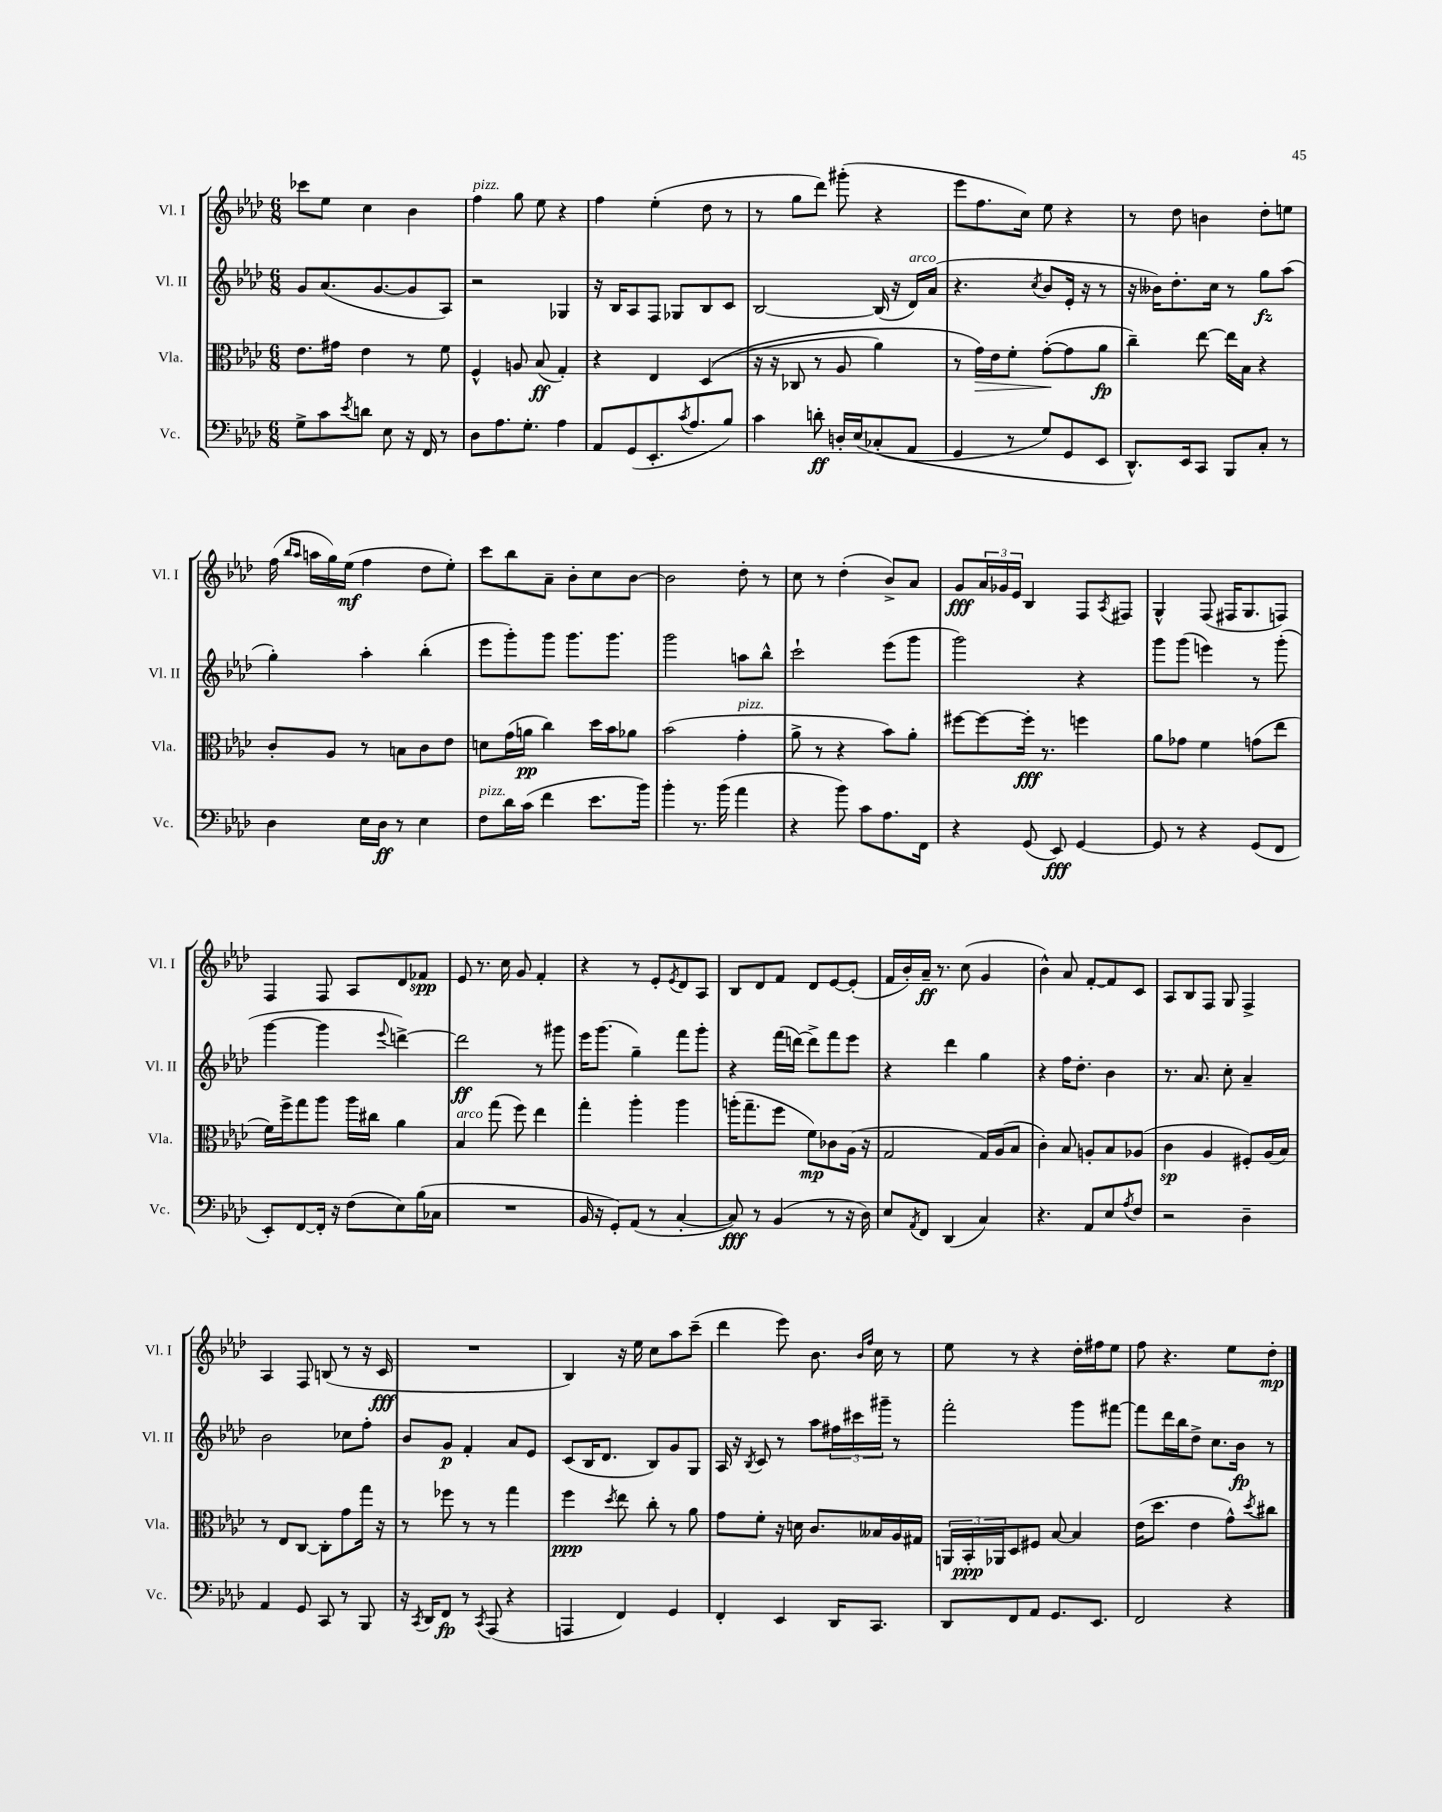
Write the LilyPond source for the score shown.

<<
\new StaffGroup <<
\new Staff = "s0" \with { instrumentName = "Vl. I" shortInstrumentName = "Vl. I" } {
    \clef treble \key aes \major \numericTimeSignature \time 6/8
    ces'''8 ees''8 c''4 bes'4 |
    f''4^\markup { \italic "pizz." } g''8 ees''8 r4 |
    f''4 ees''4-.( des''8 r8 |
    r8 g''8 des'''8) gis'''8-.( r4 |
    ees'''8 f''8. c''16) ees''8 r4 |
    r8 des''8 b'4 des''8-. e''8 |
    f''16( \grace { bes''16 aes''16 } a''16 g''16) ees''16\mf( f''4 des''8 ees''8-.) |
    c'''8 bes''8 aes'8-- bes'8-. c''8 bes'8~ |
    bes'2 des''8-. r8 |
    c''8 r8 des''4-.( bes'8->) aes'8 |
    g'8\fff \tuplet 3/2 { aes'16 ges'16 ees'16 } bes4 f8 \acciaccatura { aes8 } fis8 |
    g4-^ f8( fis16 g8. f8) |
    f4 f8 aes8 des'8 fes'8\spp |
    ees'8 r8. c''16 g'8 f'4-. |
    r4 r8 ees'8-. \acciaccatura { ees'8 } des'8 aes8 |
    bes8 des'8 f'8 des'8 ees'8~ ees'8-.( |
    f'16 bes'16-.) aes'16--\ff r8. c''8( g'4 |
    bes'4-^) aes'8 f'8~-. f'8 c'8 |
    aes8 bes8 f8 g8 f4-> |
    aes4 f8 b8( r8 r16 c'16\fff |
    R2. |
    bes4) r16 ees''16 c''8 aes''8 c'''8--( |
    des'''4 ees'''8) bes'8. \grace { bes'16 f''16 } c''16 r8 |
    ees''8 r8 r4 des''16-. fis''16 ees''8 |
    f''8 r4. ees''8 des''8-.\mp \bar "|." |
}
\new Staff = "s1" \with { instrumentName = "Vl. II" shortInstrumentName = "Vl. II" } {
    \clef treble \key aes \major \numericTimeSignature \time 6/8
    g'8 aes'8.( g'8.~ g'8 aes8) |
    r2 ges4 |
    r16 bes16 aes8 f8 ges8 bes8 c'8 |
    bes2~ bes16( r16 des'16^\markup { \italic "arco" }) aes'16( |
    r4. \acciaccatura { c''8 } bes'8 ees'16-. r16 r8 |
    r16 beses'16) des''8.-. c''16 r8 g''8\fz aes''8( |
    g''4-.) aes''4-. bes''4-.( |
    ees'''8 g'''8-.) g'''8 g'''8. g'''8. |
    g'''2 a''8 bes''8-^ |
    c'''2-! ees'''8( g'''8 |
    g'''2) r4 |
    g'''8 g'''8( e'''4) r8 g'''8-.( |
    g'''4~ g'''4 \appoggiatura { ees'''8 } d'''4~->) |
    d'''2\ff r8 gis'''8 |
    ees'''16 g'''8.( g''4--) f'''8 g'''8-. |
    r4 f'''16( d'''16~) d'''8-> f'''8 ees'''8 |
    r4 des'''4 g''4 |
    r4 f''16 des''8.-. bes'4 |
    r8. aes'8. c''8-. aes'4-- |
    bes'2 ces''8 f''8-. |
    bes'8 g'8\p f'4-. aes'8 ees'8 |
    c'8( bes16 des'8. bes8) g'8 g8 |
    aes16 r16 \acciaccatura { bes8 } c'8 r8 aes''8 \tuplet 3/2 { fis''16 cis'''16 gis'''16-- } r8 |
    f'''2-. g'''8 fis'''8~ |
    fis'''8 des'''16 bes''16 des''8-> c''8. bes'16\fp r8 \bar "|." |
}
\new Staff = "s2" \with { instrumentName = "Vla." shortInstrumentName = "Vla." } {
    \clef alto \key aes \major \numericTimeSignature \time 6/8
    ees'8. gis'16 ees'4 r8 f'8 |
    f4-^ a8 bes8\ff( g4-.) |
    r4 ees4 des4(\( |
    r16 r16 ces8 r8 aes8 aes'4) |
    r8 g'16\>\) ees'16 f'8-. g'8~-.\!( g'8 aes'8\fp |
    c''4--) ees''8~ ees''16 bes16 r4 |
    c'8-. aes8 r8 b8 c'8 ees'8 |
    d'8 g'16( a'16\pp c''4) des''16 bes'16 aes'8 |
    bes'2( g'4-.^\markup { \italic "pizz." } |
    aes'8-> r8 r4 bes'8) aes'8-. |
    fis''8~ fis''8~ fis''16-.\fff r8. f''4 |
    aes'8 ges'8 f'4 g'8( ees''8 |
    f'16) f''16-> g''8 aes''8 aes''16 cis''16 aes'4 |
    bes4^\markup { \italic "arco" } g''8( f''8) ees''4 |
    g''4-. aes''4-. aes''4 |
    a''16-.( g''8.-- f''8 f'8\mp) ces'8 aes16( r16 |
    g2 g16) aes16( bes8 |
    c'4-.) bes8 a8-. bes8 aes8( |
    c'4\sp aes4 fis8-.) aes16( bes16) |
    r8 ees8 c8~ c8-. g'8 g''16 r16 |
    r8 fes''8 r8 r8 g''4 |
    f''4\ppp \acciaccatura { des''8 } ees''8 c''8-. r8 aes'8 |
    g'8 f'8-. r16 d'16 c'8. beses16 aes16 gis16 |
    \tuplet 3/2 { a,16 bes,16-.\ppp aes,16 } des8 fis8 bes8~ bes4 |
    ees'16( des''8. ees'4 g'8-^) \acciaccatura { des''8 } cis''8 \bar "|." |
}
\new Staff = "s3" \with { instrumentName = "Vc." shortInstrumentName = "Vc." } {
    \clef bass \key aes \major \numericTimeSignature \time 6/8
    g8-> c'8 \acciaccatura { ees'8 } d'8 ees8 r16 f,16 r8 |
    des8 aes8. g8.-. aes4 |
    aes,8 g,8( ees,8.-. \acciaccatura { c'8 } aes8. bes8) |
    c'4 d'8-.\ff d16-. ees16\( ces8-.( aes,8 |
    g,4 r8 g8) g,8 ees,8 |
    des,8.-^\) ees,16 c,8 bes,,8 c8-. r8 |
    des4 ees16 des16\ff r8 ees4 |
    f8^\markup { \italic "pizz." } des'16 c'16( f'4 ees'8. bes'16) |
    bes'4-. r8. bes'16( aes'4 |
    r4 bes'8) c'8 aes8. f,16 |
    r4 g,8( ees,8\fff) g,4~ |
    g,8 r8 r4 g,8( f,8 |
    ees,8-.) f,8~ f,16-. r16 f8( ees8) bes16( ces16 |
    R2. |
    bes,16 r16 g,8-.) aes,8( r8 c4~-. |
    c8\fff) r8 bes,4( r8 r16 des16) |
    ees8 \acciaccatura { aes,8 } f,8 des,4( c4) |
    r4. aes,8 ees8 \acciaccatura { aes8 } f8 |
    r2 des4-- |
    aes,4 g,8 c,8 r8 bes,,8 |
    r16 \acciaccatura { c,8 } des,16 f,8\fp r8 \acciaccatura { c,8 } aes,,8( r4 |
    a,,4 f,4) g,4 |
    f,4-. ees,4 des,16 c,8. |
    des,8 f,8 aes,8 g,8. ees,8. |
    f,2 r4 \bar "|." |
}
>>
>>
\layout { \context { \Score \remove "Bar_number_engraver" } }
